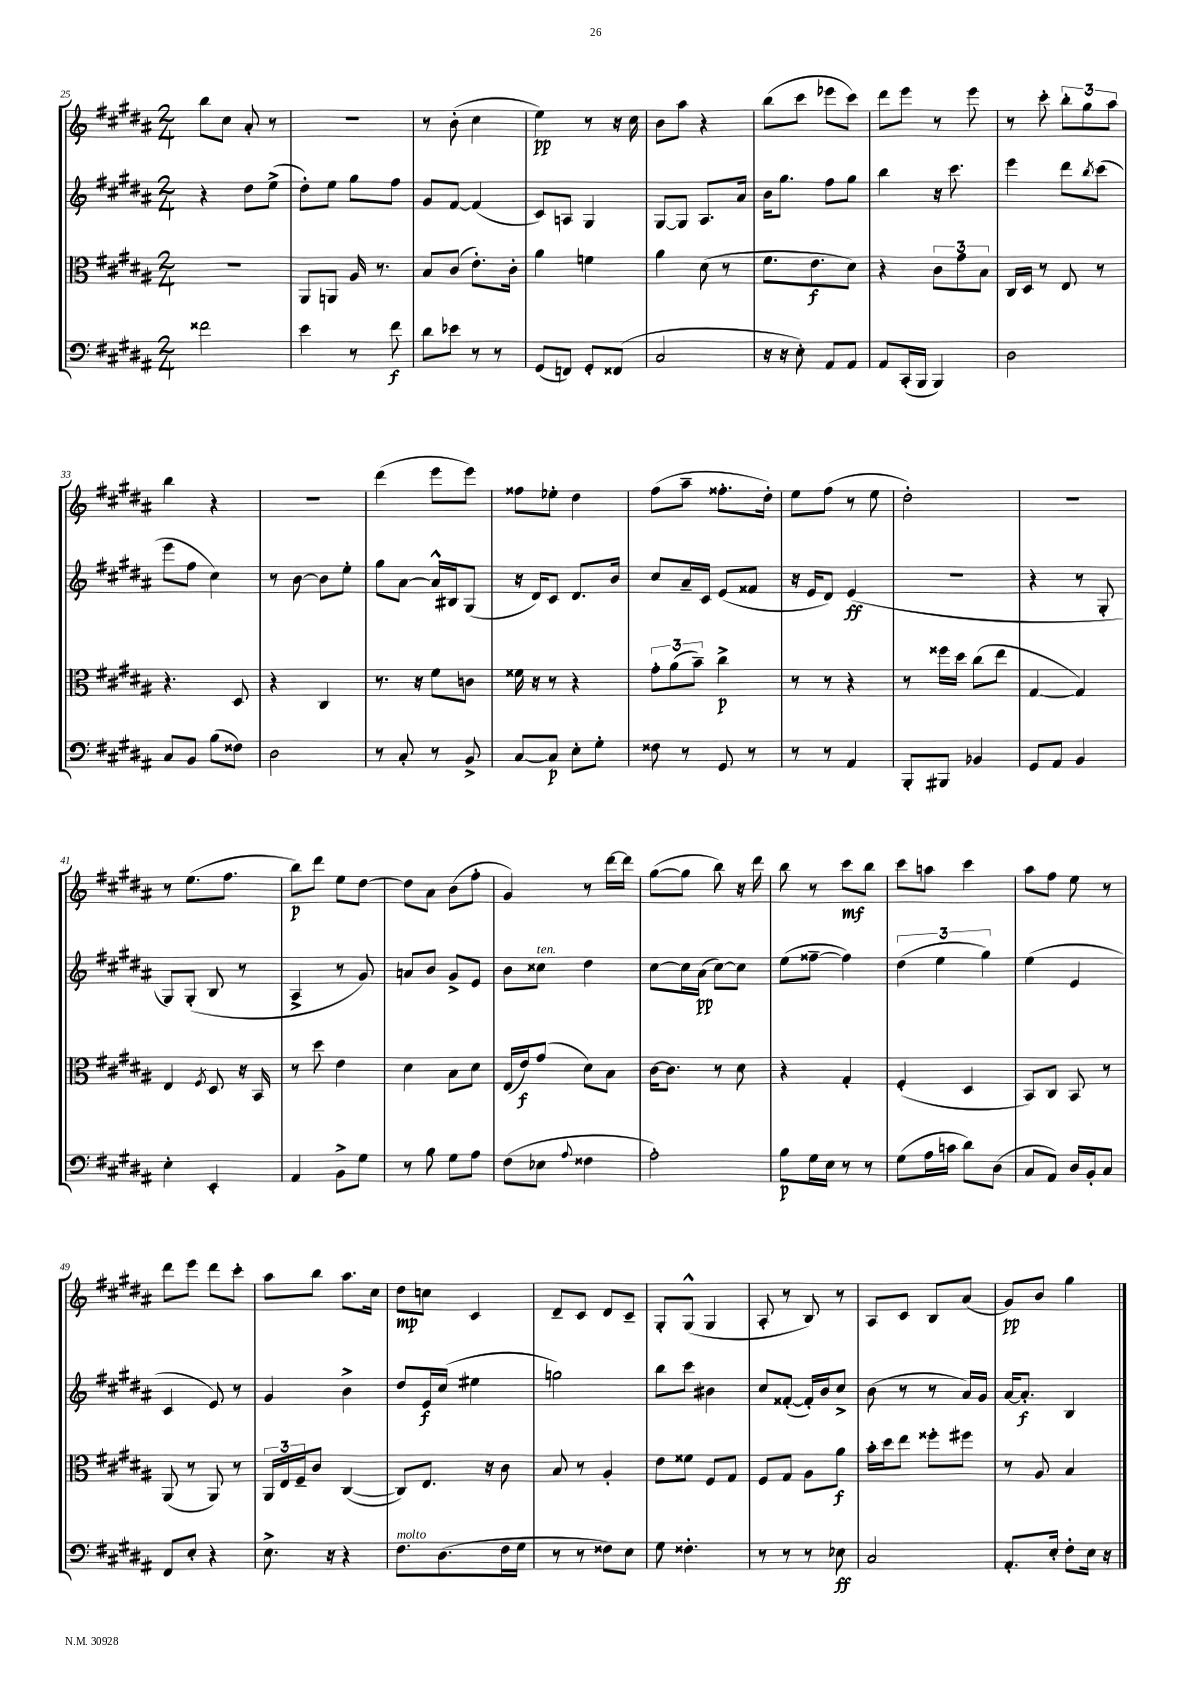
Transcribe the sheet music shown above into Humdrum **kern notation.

**kern	**kern	**kern	**kern
*staff4	*staff3	*staff2	*staff1
*clefF4	*clefC3	*clefG2	*clefG2
*k[f#c#g#d#a#]	*k[f#c#g#d#a#]	*k[f#c#g#d#a#]	*k[f#c#g#d#a#]
*M2/4	*M2/4	*M2/4	*M2/4
2f##\	2r	4r	8bb\L
.	.	.	8cc#\J
.	.	8dd#\L	8a#'/
.	.	(8ee^\J	8r
=	=	=	=
4e\	8AA#/L	8dd#'\L)	2r
.	8AA/J	8ee\J	.
8r	16A#/	8gg#\L	.
.	8.r	.	.
8f#\	.	8ff#\J	.
=	=	=	=
8d#\L	8B/L	8g#/L	8r
8e-\J	(8c#/J	[8f#/J	(8b'\
8r	8.e'\L)	(4f#/]	4cc#\
8r	.	.	.
.	16c#'\Jk	.	.
=	=	=	=
(8GG#/L	4a#\	8c#/L)	4ee\)
8FF/J)	.	8A/J	.
8GG#'/L	4f\	4G#/	8r
(8FF##/J	.	.	16r
.	.	.	16cc#\
=	=	=	=
2C#/	4a#\	[8G#/L	8b\L
.	.	8G#/]J	8aa#\J
.	(8d#\	8.A#/L	4r
.	8r	.	.
.	.	16a#/Jk	.
=	=	=	=
16r	8.f#\L	16b\LK	(8bb\L
16r	.	8.gg#\J	.
8E'\)	.	.	8ccc#\J
.	8.e\	.	.
8AA#/L	.	8ff#\L	8eee-\L
8AA#/J	8d#\J)	8gg#\J	8ccc#\J)
=	=	=	=
8AA#/L	4r	4bb\	8ddd#\L
(16CC#'/L	.	.	8eee\J
16BBB/JJ	.	.	.
4BBB/)	12c#\L	16r	8r
.	.	8.ccc#\	.
.	12g#\	.	.
.	.	.	8eee\
.	12B\J	.	.
=	=	=	=
2D#\	16C#/LL	4eee\	8r
.	16D#/JJ	.	.
.	8r	.	8ccc#'\
.	8E/	8ddd#\L	12bb'\L
.	.	.	12gg#\
.	.	8qbb/	.
.	8r	(8ccc#\J	.
.	.	.	12aa#\J
=	=	=	=
8C#/L	4.r	8eee\L	4bb\
8BB/J	.	8ff#\J	.
(8B\L	.	4cc#\)	4r
8F##\J)	8D#/	.	.
=	=	=	=
2D#\	4r	8r	2r
.	.	[8b\	.
.	4C#/	8b\]L	.
.	.	8ee'\J	.
=	=	=	=
8r	8.r	8gg#\L	(4ddd#\
8C#'/	.	[8a#\J	.
.	16r	.	.
8r	8f#\L	16a#^^/]LL	8eee\L
.	.	16B#/J	.
8BB^/	8c\J	(8G#/J	8eee\J)
=	=	=	=
[8C#/L	16f##\	16r	8ff##\L
.	16r	16d#/LK)	.
8C#/]J	8r	8c#/J	8ee-'\J
8E'\L	4r	8.d#/L	4dd#\
8G#'\J	.	.	.
.	.	16b/Jk	.
=	=	=	=
8F##\	12g#'\L	8cc#/L	(8ff#\L
.	(12a#\	.	.
8r	.	16a#~/L	8aa#~\J
.	12b~\J)	.	.
.	.	16c#/JJ	.
8GG#/	4cc#^\	(8e/L	8.ff##'\L
8r	.	8f##/J	.
.	.	.	16dd#'\Jk)
=	=	=	=
8r	8r	16r	8ee\L
.	.	16e/LK	.
8r	8r	8d#/J)	(8ff#\J
4AA#/	4r	(4e/	8r
.	.	.	8ee\
=	=	=	=
8BBB'/L	8r	2r	2dd#'\)
8BBB#/J	16ff##\LL	.	.
.	16dd#\JJ	.	.
4BB-/	(8cc#\L	.	.
.	8ee\J	.	.
=	=	=	=
8GG#/L	[4G#/	4r	2r
8AA#/J	.	.	.
4BB/	4G#/])	8r	.
.	.	8G#'/	.
=	=	=	=
4E'\	4E/	8G#/L)	8r
.	.	(8G#'/J	(8.ee\L
.	8qF#/	.	.
4EE'/	8D#/	8B/	.
.	.	.	8.ff#\J
.	16r	8r	.
.	16BB/	.	.
=	=	=	=
4AA#/	8r	4A#^/	8bb\L)
.	8dd#\	.	8ddd#\J
8BB^\L	4e\	8r	8ee\L
8G#\J	.	8g#/)	[8dd#\J
=	=	=	=
8r	4d#\	8a/L	8dd#\]L
8B\	.	8b/J	8a#\J
8G#\L	8B\L	8g#^/L	(8b\L
8A#\J	8d#\J	8e/J	8ff#'\J
=	=	=	=
(8F#\L	(16E/LL	8b\L	4g#/)
.	16e/J)	.	.
8E-\J	(8g#/J	8cc##\J	.
8qqA#/	.	.	.
4F##\	8d#\L)	4dd#\	8r
.	8B\J	.	[16ddd#\LL
.	.	.	16ddd#\]JJ
=	=	=	=
2A#'\)	[16c#\LK	[8cc#\L	([8gg#\L
.	8.c#\]J	.	.
.	.	16cc#\]L	8gg#\]J
.	.	(16a#\JJ	.
.	8r	[8cc#\L)	8bb\)
.	8d#\	8cc#\]J	16r
.	.	.	16ddd#\
=	=	=	=
8B\L	4r	(8ee\L	8bb\
16G#\L	.	[8ff##~\J	8r
16E\JJ	.	.	.
8r	4G#'/	4ff##\])	8ccc#\L
8r	.	.	8bb\J
=	=	=	=
(8G#\L	(4F#'/	(6dd#\	8ccc#\L
16A#\L	.	.	8aa\J
.	.	6ee\	.
16c\JJ	.	.	.
8d#\L)	4D#/	.	4ccc#\
.	.	6gg#\)	.
(8D#\J	.	.	.
=	=	=	=
8C#/L	8BB/L)	(4ee\	8aa#\L
8AA#/J)	8C#/J	.	8ff#\J
16D#/LL	8BB/	4e/	8ee\
16BB'/J	.	.	.
8C#/J	8r	.	8r
=	=	=	=
8FF#/L	(8AA#/	4c#/	8ddd#\L
8E'/J	8r	.	8eee\J
4r	8AA#/)	8e/)	8ddd#\L
.	8r	8r	8ccc#'\J
=	=	=	=
8.E^\	24AA#/LL	4g#/	8aa#\L
.	24E/	.	.
.	24F#~/J	.	.
.	8c#/J	.	8bb\J
16r	.	.	.
4r	([4C#/	4b^\	8.aa#\L
.	.	.	16cc#\Jk
=	=	=	=
8.F#\L	8C#/]L)	8dd#/L	8dd#\L
.	8.E/J	16e/L	8cc\J
(8.D#\	.	(16cc#/JJ	.
.	.	4ee#\	4c#/
.	16r	.	.
16F#\L	8c#\	.	.
16G#\JJ	.	.	.
=	=	=	=
8r	8B/	2gg\)	8d#~/L
8r	8r	.	8c#/J
8F##\L)	4A#'/	.	8d#/L
8E\J	.	.	8c#~/J
=	=	=	=
8G#\	8e\L	8bb\L	8G#'/L
4.F##'\	8f##\J	8ccc#\J	(8G#^^/J
.	8F#/L	4b#\	4G#/
.	8G#/J	.	.
=	=	=	=
8r	8F#/L	8cc#/L	8A#'/
8r	8G#/J	([8f##'/J	8r
8r	8A#\L	16f##'/]LL)	8B/)
.	.	16b/J	.
8E-\	8a#\J	8cc#^/J	8r
=	=	=	=
2C#/	16b'\LL	(8b\	8A#/L
.	16dd#\J	.	.
.	8ee\J	8r	8c#/J
.	8ff##'\L	8r	8B/L
.	8ff#\J	16a#/LL)	(8a#/J
.	.	16g#/JJ	.
=	=	=	=
8.AA#'/L	8r	[16a#/LK	8g#/L)
.	.	8.a#'/]J	.
.	8A#/	.	8b/J
16E'/Jk	.	.	.
8F#'\L	4B/	4B/	4gg#\
16E\Jk	.	.	.
16r	.	.	.
==	==	==	==
*-	*-	*-	*-
